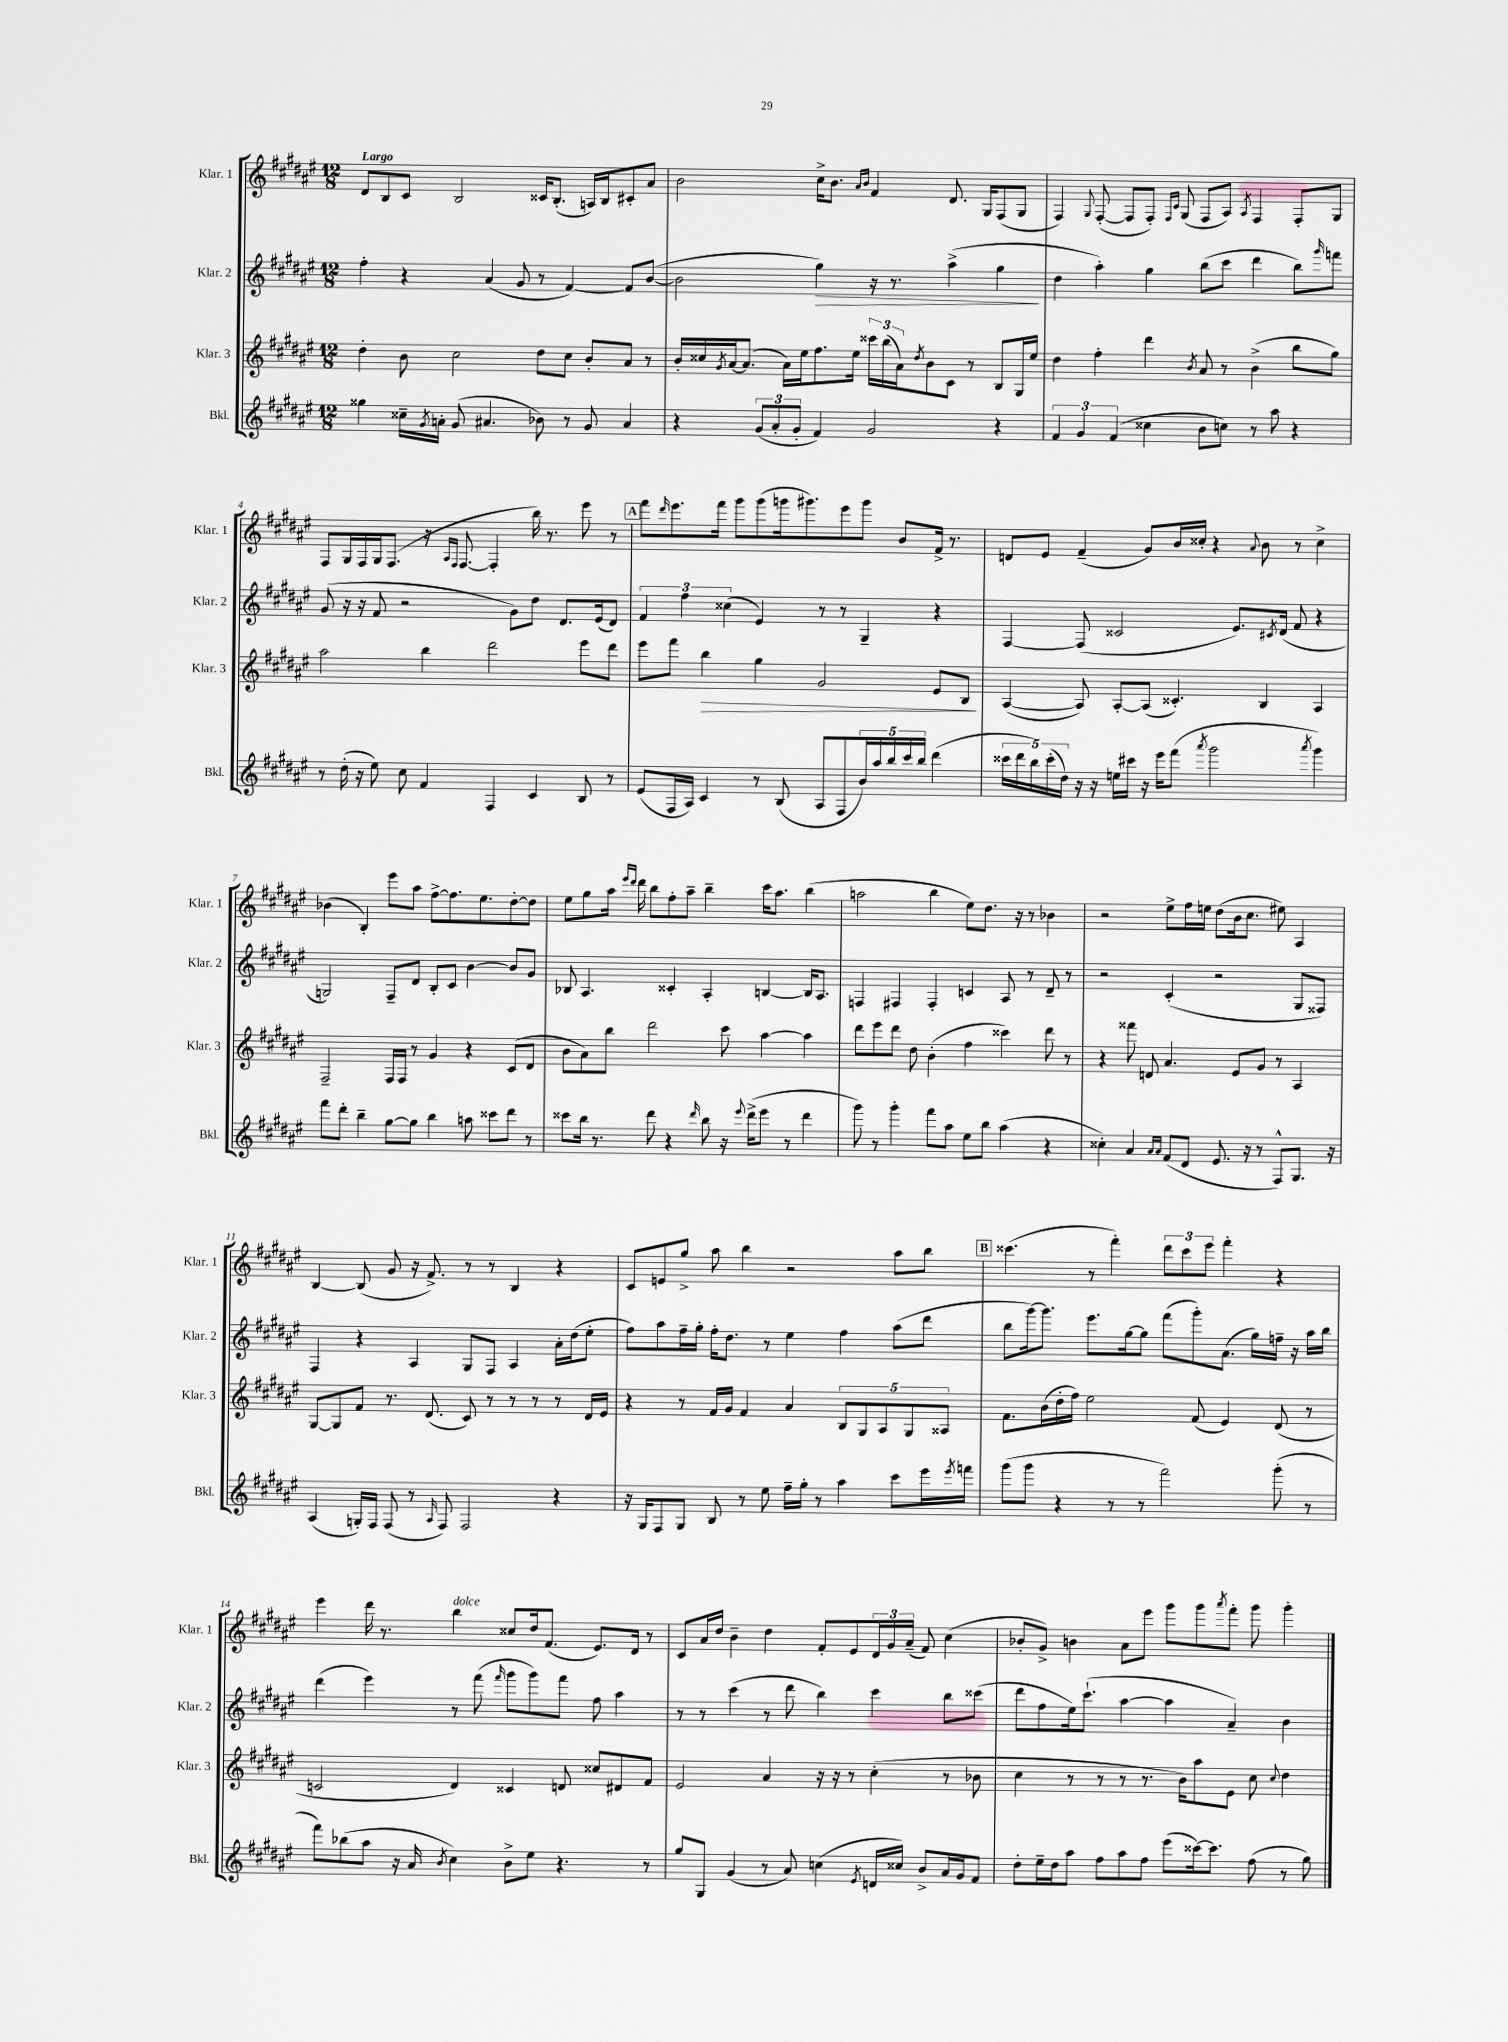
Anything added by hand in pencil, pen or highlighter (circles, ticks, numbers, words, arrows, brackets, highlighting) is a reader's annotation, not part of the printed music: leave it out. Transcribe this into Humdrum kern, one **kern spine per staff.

**kern	**kern	**kern	**kern
*staff4	*staff3	*staff2	*staff1
*clefG2	*clefG2	*clefG2	*clefG2
*k[f#c#g#d#a#e#]	*k[f#c#g#d#a#e#]	*k[f#c#g#d#a#e#]	*k[f#c#g#d#a#e#]
*M12/8	*M12/8	*M12/8	*M12/8
4gg##	4dd#'	4ff#'	8d#
.	.	.	8B
16cc##~	8b	4r	8c#
8qg#	.	.	.
16a'	.	.	.
(8g#	2cc#	.	2B
4.a#	.	(4a#	.
.	.	8g#	.
8b-)	8dd#	8r	16c##
.	.	.	(8.B'
8r	8cc#	[4f#)	.
8g#	8b'	.	16A)
.	.	.	16B
4a#	8a#	8f#]	8c#'
.	8r	([8b	8a#
=	=	=	=
4r	16b'	2b]	2b
.	16cc##	.	.
.	8qg#	.	.
.	[16a#	.	.
.	(8.a#]	.	.
(12g#	.	.	.
12a#'	.	.	.
.	16a#)	.	.
12g#'	.	.	.
.	16ee#	.	.
4f#)	8.ff#	4gg#)	16cc#^
.	.	.	8.b
.	16ee#	.	.
.	.	.	16qqa#
.	.	.	16qqb
2g#	24ccc##	16r	4f#
.	(24bb	.	.
.	.	8.r	.
.	24a#)	.	.
.	8qdd#	.	.
.	8b	.	.
.	8c#	(4aa#^	8.d#
.	8r	.	.
.	.	.	16G#
4r	8B	4gg#	(8F#
.	16G#	.	8G#
.	16ee#	.	.
=	=	=	=
6f#	4dd#	4dd#	4F#)
6g#	.	.	.
.	.	.	8qqG#
.	4ff#'	4aa#')	([8F#'
(6f#	.	.	.
.	.	.	8F#]
4cc##	4ddd#	4gg#	8F#')
.	.	.	16qqF#
.	.	.	16qqc#
.	.	.	(8G#
.	8qb	.	.
8b	8a#	(8bb	8F#
8cc)	8r	8ccc#	8A#)
.	.	.	8qA#
8r	(4b^	4ddd#	4F#
8aa#	.	.	.
4r	8bb	8bb)	8F#'
.	.	16qqggg#	.
.	8gg#)	8fff	8G#
=	=	=	=
8r	2aa#	(8g#	8F#
(16dd#'	.	16r	16G#
16r	.	16r	16F#
8ee#)	.	8f#	16G#
.	.	.	(8.F#
8cc#	.	2r	.
4f#	4bb	.	16r
.	.	.	16qqA#
.	.	.	16qqF#
.	.	.	[8.F#
4F#	2ddd#	.	4F#']
.	.	8g#)	.
4c#	.	8dd#	16bb)
.	.	.	8.r
.	.	8.d#	.
8B	8eee#	.	8eee#
.	.	(16e#	.
8r	8ddd#	8d#)	8r
=	=	=	=
(8e#	8eee#	6f#	8fff#
.	.	.	16qqddd#
16F#	8fff#	.	8.eee#
.	.	6ff#	.
16A#)	.	.	.
4c#	4bb	.	.
.	.	.	16fff#
.	.	(6cc##	.
.	.	.	8ggg#
8r	4gg#	4e#)	(8ggg#
(8B	.	.	16ggg
.	.	.	8.ggg#)
8A#	2g#	8r	.
8F#	.	8r	8eee#
20b)	.	4G#~	8ggg#
20aa#	.	.	.
20bb	.	.	.
.	.	.	8b
20ccc#	.	.	.
20bb	.	.	.
(4ddd#	8e#	4r	16f#^
.	.	.	8.r
.	8B	.	.
=	=	=	=
20ccc##	([4A#	[4F#	8d
20ddd#	.	.	.
20bb)	.	.	.
.	.	.	8e#
(20ccc##'	.	.	.
20dd#)	.	.	.
16r	8A#])	(8F#]	(4f#~
16r	.	.	.
16ee	[8A#'	2c##	.
16ccc#	.	.	.
16r	(8A#]	.	8g#)
16eee#	.	.	.
(8fff#	4.c##')	.	16b
.	.	.	16cc##'
8qaaa#	.	.	.
2ggg#	.	.	4r
.	.	8.e#)	.
.	.	.	8qqa#
.	4B	.	8b
.	.	8qc#	.
.	.	(16d#	.
.	.	8f#	8r
8qaaa#	.	.	.
4ggg#)	4A#	4r	4cc##^
=	=	=	=
8fff#	2F#~	2G)	(4b-
8ddd#'	.	.	.
4bb~	.	.	4B')
[8gg#	16F#	8F#~	8eee#
.	16F#	.	.
8gg#]	8r	8d#	8aa#
4bb	4g#	8B'	[8ff#^
.	.	8c#	8.ff#]
8aa	4r	[4b	.
.	.	.	8.ee#
8ccc##	.	.	.
8ddd#	(8c#	8b]	[8dd#'
8r	8d#	8g#	8dd#]
=	=	=	=
8ccc##	8b	8B-	8ee#
16bb	8a#)	4.A#	8gg#
8.r	.	.	.
.	8bb	.	16aa#
.	.	.	16qqeee#
.	.	.	16qqddd#
.	.	.	16ddd#
8ddd#	2ddd#	.	8bb
4r	.	4c##'	8ff#'
.	.	.	8aa#~
16qqddd#	.	.	.
8bb	.	4A#'	4bb~
16r	8ccc#	.	.
8qqeee#	.	.	.
(16ddd#^	.	.	.
8eee#	[4aa#	[4B	16ccc#
.	.	.	8.aa#
8r	.	.	.
4ddd#	4aa#]	16B]	(4bb
.	.	8.A#	.
=	=	=	=
8ggg#)	8ddd#	4F	2aa
8r	8eee#	.	.
4ggg#'	8ddd#	4F#	.
.	8dd#	.	.
8fff#	(4b'	4F#'	4bb
8aa#	.	.	.
8ee#	4ff#	4c	8ee#)
8bb	.	.	8.dd#
(4aa#	4ccc##)	8A#	.
.	.	.	16r
.	.	8r	8r
4r	8ddd#	8d#~	4b-
.	8r	8r	.
=	=	=	=
4cc##')	4r	2r	2r
4a#	8fff##	.	.
.	8d	.	.
16qqa#	.	.	.
16qqa#	.	.	.
(8f#	4.a#	(4c#'	8ee#^
8d#	.	.	16ff#
.	.	.	16ee
8.e#	.	2r	(8dd#
.	8e#	.	16b
16r	.	.	8.cc#
8r	8g#	.	.
8F#^^)	8r	.	8ee#)
8.G#	4A#	8G#	4A#
.	.	8F##)	.
16r	.	.	.
=	=	=	=
(4A#	[8G#	4F#	[4B
.	8G#]	.	.
16G')	8f#	4r	(8B]
16F#	.	.	.
(8F#	8.r	.	8g#
8r	.	4A#	16r
.	(8.d#	.	8.f#^)
16qqA#	.	.	.
8F#)	.	.	.
2F#	8c#)	8G#	8r
.	8r	8F#	8r
.	8r	4A#	4B
.	8r	.	.
4r	8r	16a#'	4r
.	.	(16dd#	.
.	16d#	8ee#'	.
.	16e#	.	.
=	=	=	=
16r	4r	8ff#)	8c#
16G#	.	.	.
8F#	.	8aa#	8e
8G#	8r	16ff#~	8gg#^
.	.	16gg#'	.
8B	16f#	16ff#'	8aa#
.	16g#	8.dd#	.
8r	4f#	.	4bb
8ee#	.	8r	.
16ff#~	4a#	4ee#	2r
16gg#'	.	.	.
8r	.	.	.
4aa#	10B	4ff#	.
.	10G#	.	.
.	10A#	.	.
8ccc#	.	(8aa#	8aa#
.	10G#	.	.
16eee#	.	8ddd#	8bb
.	10A##	.	.
8qeee#	.	.	.
16fff	.	.	.
=	=	=	=
(8ggg#	8.f#	8bb	(4.ccc##
8ggg#	.	[16ggg#)	.
.	(16b	8.ggg#]	.
4r	16dd#'	.	.
.	16ff#)	.	.
.	2ee#	8.eee#	8r
8r	.	.	4fff#')
.	.	[16gg#	.
8r	.	8gg#]	.
2fff#)	.	(8fff#	12ddd#
.	.	.	12ccc##
.	(8f#	8ggg#')	.
.	.	.	12eee#
.	4e#)	(8.a#	4fff#'
.	.	16gg#)	.
(8ggg#'	(8d#	16ff~	4r
.	.	16r	.
8r	8r	16aa#	.
.	.	16bb	.
=	=	=	=
8fff#)	2c	(4ddd#	4eee#
(8bb-	.	.	.
8aa#	.	4eee#)	16ddd#
.	.	.	8.r
16r	.	.	.
16a#	.	.	.
8qb	.	.	.
4cc#)	4d#)	8r	4bb
.	.	(8fff#	.
.	.	16qqfff#	.
8b^	4c##	8ggg#	8cc##
8ee#	.	8ggg#)	16dd#
.	.	.	(8.f#
4.r	8d	8fff#	.
.	8cc##	8ff#	8.e#)
.	8d#	4aa#	.
.	.	.	16d#
8r	8f#	.	8r
=	=	=	=
8gg#	2e#	8r	8c#
8G#	.	8r	16a#
.	.	.	16dd#
(4g#	.	(4ccc#	4b~
8r	4a#	8r	4dd#
8a#)	.	8ddd#	.
(4cc	16r	4bb)	8f#'
.	16r	.	.
.	8r	.	8e#
8qe#	.	.	.
16d	(4cc#'	4ccc#	24d#
.	.	.	24g#
16cc##)	.	.	.
.	.	.	(24a#~
8b^	.	.	8f#)
16a#	8r	8bb	(4cc#
16g#	.	.	.
8f#	8b-	(8ccc##	.
=	=	=	=
8dd#'	4cc#	8ddd#	8b-'
16ee#~	.	8ff#	8g#^)
16dd#	.	.	.
8aa#	8r	16ee#)	4b
.	.	(8.ccc#`	.
8ff#	8r	.	.
8aa#	8r	[4aa#	8a#
8ff#	8.r	.	8eee#
(8eee#	.	4aa#]	8ggg#
.	16b)	.	.
[16ccc##)	8aa#	.	8ggg#
8.ccc##]	.	.	.
.	.	.	8qaaa#
.	8e#	4a#~)	8fff#'
(8ff#	8cc#	.	8ggg#
.	8qqcc#	.	.
8r	4dd#	4b	4ggg#'
8gg#)	.	.	.
==	==	==	==
*-	*-	*-	*-
